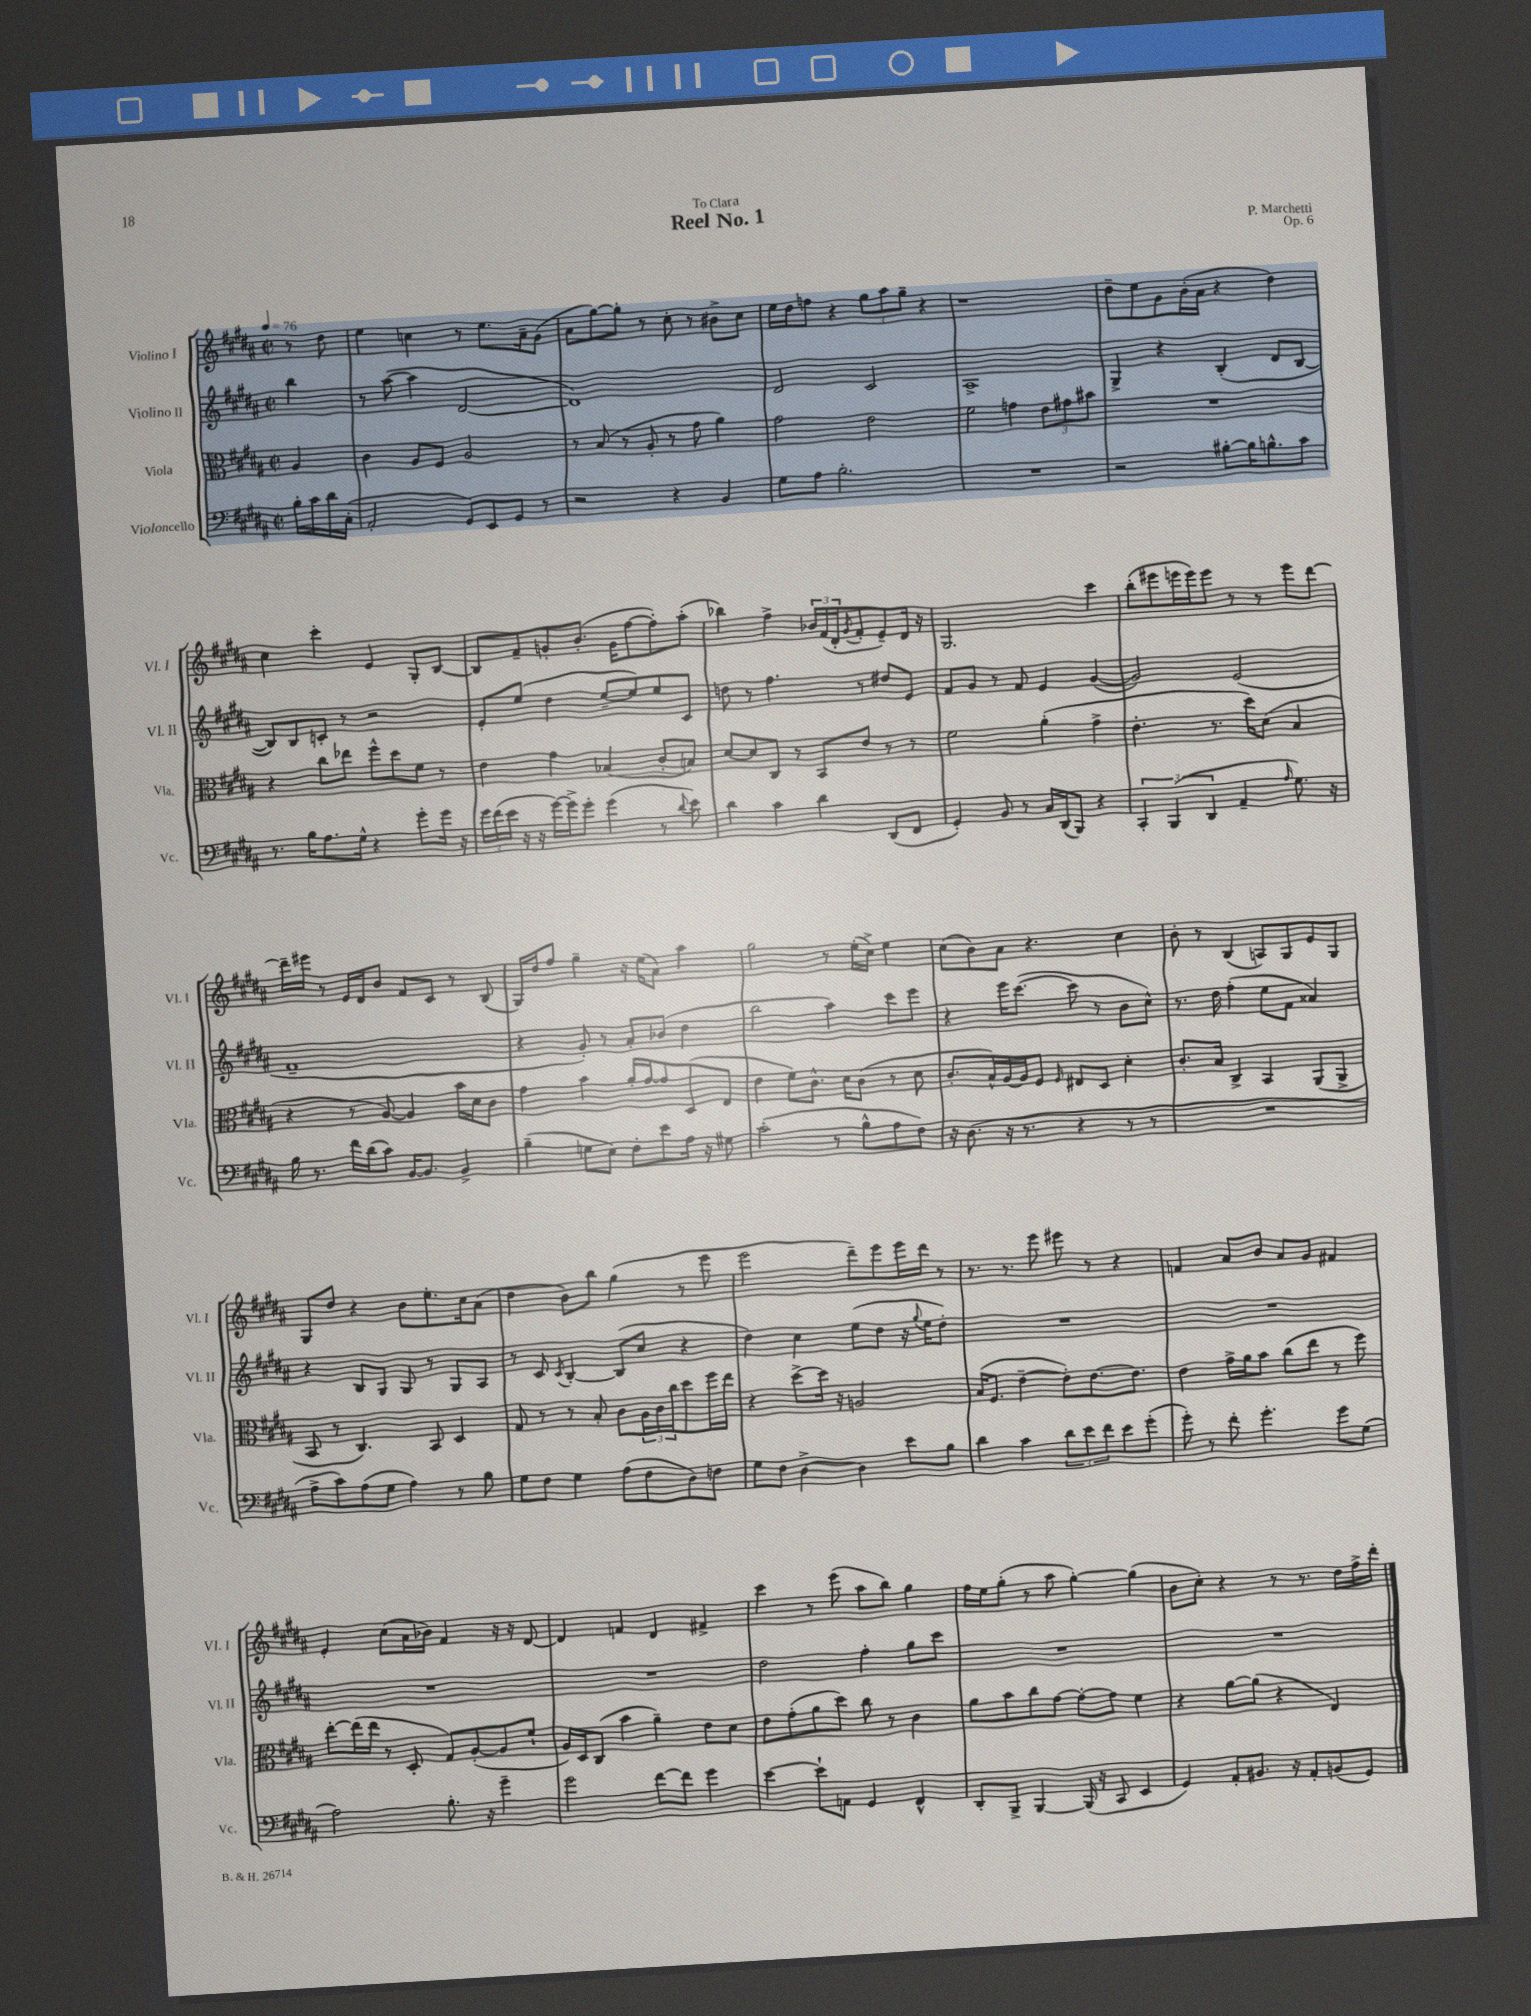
\header { title = "Reel No. 1" composer = "P. Marchetti" dedication = "To Clara" opus = "Op. 6" }
<<
\new StaffGroup <<
\new Staff = "s0" \with { instrumentName = "Violino I" shortInstrumentName = "Vl. I" } {
    \clef treble \key b \major \defaultTimeSignature \time 2/2 \partial 4 \tempo 4 = 76
    r8 dis''8 |
    e''4 c''4 r8 e''8. ais'16-- gis'8( |
    ais'8 gis''8~) gis''8-. r8 cis''8-. r8 bis'8-> cis''8 |
    e''16 dis''16 f''8 r4 \tuplet 3/2 { gis''8 ais''8 gis''8-- } r4 |
    r1 |
    dis''8-- e''8 gis'8 b'16-.( ais'16 r4 dis''4) |
    cis''4 cis'''4-. e'4 gis8-. b8~ |
    b8 fis'8-- g'8-. b'8.-.( g'16 fis''8~ fis''8-.) ais''8-.( |
    bes''4) fis''4-> \tuplet 3/2 { bes'16 fis'16( dis'16-. } \acciaccatura { gis'8 } fis'8-. e'8--) dis'16 r16 |
    gis2. cis'''4 |
    b''8-.( eis'''8 e'''16 e'''16) e'''8 r8 r8 e'''8 dis'''8~ |
    dis'''16-- eis'''16 r8 e'16 dis'16 b'8 fis'8 cis'8 r8 b8( |
    gis16) dis''16 fis''8 gis''4-- r16 e''16( ais'8) ais''4 |
    gis''2 r8 e''16-.( cis''16->) e''4 |
    cis''8( b'8) ais'8 r4. cis''4 |
    b'8-. r8 b4( a8) gis8 e'8 gis8 |
    gis8 dis''8 r4 b'8 e''8.-. cis''16 ais'8( |
    dis''4 b'8) b''8 gis''4( r8 e'''8 |
    e'''2 dis'''8--) e'''8 e'''16 dis'''16 r8 |
    r8. r8. e'''8 eis'''8 r8 r4 |
    f'4 ais'8 b'8 ais'8 gis'8 fis'4 |
    e'4-. cis''8( ais'16 bes'16) fis'4 r16 r16 dis'8~ |
    dis'4 f'4 dis'4 fis'4-> |
    cis'''4 r8 e'''8( ais''8 b''8) gis''4 |
    fis''16 e''16 gis''8-.( r8 ais''8 gis''4~-.) gis''4( |
    b'8 cis''8-.) r4 r8 r8. dis''16 fis''16-> dis'''16-. \bar "|." |
}
\new Staff = "s1" \with { instrumentName = "Violino II" shortInstrumentName = "Vl. II" } {
    \clef treble \key b \major \defaultTimeSignature \time 2/2 \partial 4
    b''4 |
    r8 ais''8~( ais''4 dis'2~ |
    dis'1) |
    dis'2 cis'2 |
    ais1-> |
    gis4-> r4 b4-.( dis'8 b8~ |
    b8) b8 c'8-. r8 r2 |
    e'8-. e''8( dis''4 e''8~-- e''8) e''8 cis'8 |
    d''8 r8 fis''4. r8 dis''8 e'8 |
    fis'8 gis'8 r8 fis'8 e'4 gis'4~( |
    gis'2) e'2( |
    fis'1-- |
    r4 gis'8-.) r8 ais'8-. bes'8( dis''4 |
    b''2 ais''4) cis'''8 e'''8 |
    r4 e'''16 cis'''8.~( cis'''8 r8 b'8 cis''8-^) |
    r8. dis''16 fis''4-.( e''8 fis'8 aisis'4) |
    r4 b8 gis8 gis8 r8 gis8 ais8 |
    r8 cis'8 \acciaccatura { cis'8 } b4~-. b8( cis''8 r4 |
    dis''4) cis''4 e''8( dis''8 r16 \appoggiatura { gis''8 } e''16 dis''8-.) |
    R1 |
    R1 |
    R1 |
    R1 |
    dis''2 fis''4-. gis''8 cis'''8 |
    R1 |
    R1 \bar "|." |
}
\new Staff = "s2" \with { instrumentName = "Viola" shortInstrumentName = "Vla." } {
    \clef alto \key b \major \defaultTimeSignature \time 2/2 \partial 4
    ais4 |
    cis'4 ais8 fis8 ais2 |
    r8 b8( r8 ais8-. r8 gis'8 ais'4) |
    gis'2 e'2 |
    fis'2 g'4 \tuplet 3/2 { e'8 gis'8 bis'8 } |
    R1 |
    r4 cis''8 ees''8 fis''8-^ dis''8 fis'8 r8 |
    e'4 gis'4 bes4( cis'8-. b8) |
    dis'8~ dis'8 cis8 r8 b,8 e'8 r8 r8 |
    fis'2 ais'4-.( gis'4-> |
    e'4.-. r8. dis''16) dis'8( b4 |
    r4 r8 ais8~) ais4 b'16 dis'16 cis'8 |
    gis'4 b'4 ais'16-. gis'16~ gis'8 dis8( e8 |
    e'4 fis'8) cis'8.-^ dis'16 cis'8( r8 dis'8 |
    cis'8.-. b16-^) ais16~ ais16 fis8 \grace { fis16 } eis8 dis8 dis'4-. |
    cis'8.-. b16 cis4-> b,4 ais,8( ais,8-> |
    b,8 r8 cis4.) b,8 dis4 |
    gis8 r8 r8 b8-. cis'8 \tuplet 3/2 { ais16 cis'16 cis''16 } dis''8 fis''16 e''16 |
    r4 dis''8~-> dis''16 r16 a2 |
    b16( fis8. e'4~-- e'8-.) e'8.~ e'8. |
    e'4 gis'16-> ais'16 b'8 cis''8( e''8 r8 fis''8) |
    e''8~-. e''16( e''16 r8 dis8-. gis8) ais8~-.( ais8 fis'8-! |
    ais16) dis16 cis8( b'4 ais'4--) e'8 dis'8 |
    e'8 gis'8-.( ais'8 dis''8) cis''8 r8 cis'4 |
    ais'8 b'8 cis''8 gis'8~ gis'8~-. gis'8 fis'4 |
    r4 ais'8~ ais'8( r4 e4) \bar "|." |
}
\new Staff = "s3" \with { instrumentName = "Violoncello" shortInstrumentName = "Vc." } {
    \clef bass \key b \major \defaultTimeSignature \time 2/2 \partial 4
    b16-. cis'16 dis'16 cis16-.( |
    ais,2-. gis,8) e,8 gis,8 r8 |
    r2 r4 b,4 |
    gis8 ais8 b2.-. |
    R1 |
    r2 bis8~-. bis16 b8.-^ cis'8 |
    r8. b16 ais8. gis16-^ r4 gis'8-. gis'16 r16 |
    \tuplet 3/2 { gis'16 fis'16( e'16 } r16 r16 gis'16~) gis'16-> gis'8-. gis'4( r8 \appoggiatura { dis'8 } e'8) |
    dis'4 cis'4 dis'4 dis,8( fis,8 |
    gis,4-.) b,8 r8 cis16 dis,16( b,,8) r4 |
    \tuplet 3/2 { cis,4-. b,,4( dis,4 } ais,4-- \grace { ais16 } gis8.) r16 |
    b16 r8. fis'16 dis'16( cis'8) b,16~ b,8. b,4-> |
    b4--( g8 e8) fis8-. e'8 ais16 r16 gis8 |
    cis'2-.( r8 b8-^ ais8 fis8) |
    r16 dis8.( r16 r8. r4 r8 r8 |
    R1 |
    ais8-> cis'8) ais8( gis8 ais4) r8 b8 |
    gis8 fis8 gis4 ais8( fis8 dis8) f8 |
    gis8 fis8 dis4~-> dis4 e'8 b8 |
    dis'4 cis'4 \tuplet 3/2 { dis'8 e'8 fis'8 } e'8 gis'8-.( |
    gis'8-.) r8 fis'8-. gis'4.-. gis'8 gis8( |
    ais2) b8.-. r16 gis'4-- |
    gis'2 fis'8~ fis'8 gis'4 |
    e'4~ e'8-! a,8 gis,4 fis,4-^ |
    dis,8-. b,,8-> b,,4~ b,,16( r16 cis,8 e,4 |
    gis,4) ais,8-. bis,8. r16 ais,8-. b,8( gis,8) \bar "|." |
}
>>
>>
\layout { \context { \Score \remove "Bar_number_engraver" } }
